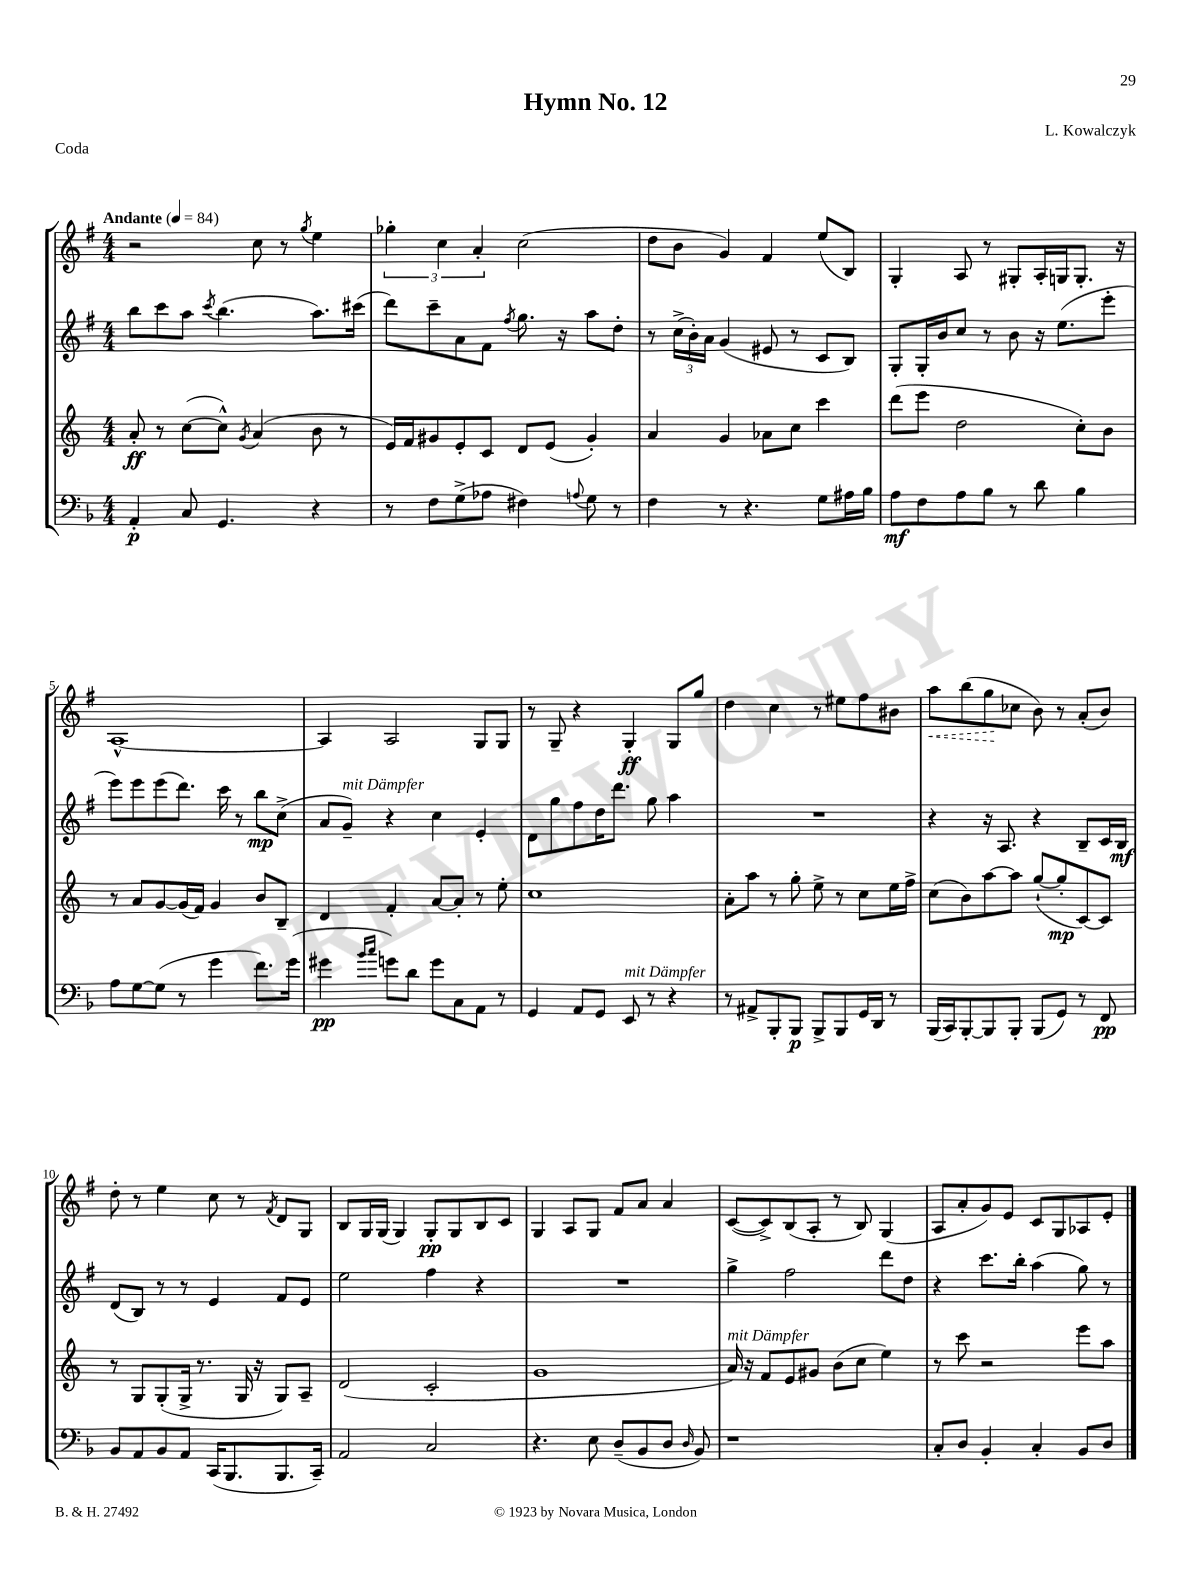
\header { title = "Hymn No. 12" composer = "L. Kowalczyk" piece = "Coda" }
<<
\new StaffGroup <<
\new Staff = "s0" {
    \clef treble \key g \major \numericTimeSignature \time 4/4 \tempo "Andante" 4 = 84
    \autoBeamOff r2 c''8 r8 \acciaccatura { g''8 } e''4 |
    \tuplet 3/2 { ges''4-. c''4 a'4-. } c''2( |
    d''8[ b'8] g'4) fis'4 e''8[( b8]) |
    g4-. a8 r8 gis8[-. a16-. g16 g8.]-. r16 |
    a1~-^ |
    a4 a2 g8[ g8] |
    r8 g8-- r4 g4-.\ff g8[ g''8] |
    d''4 c''4 r8 eis''8[ fis''8 bis'8] |
    \once \override Hairpin.style = #'dashed-line a''8[\< b''8( g''8\! ces''8] b'8) r8 a'8[-.( b'8]) |
    d''8-. r8 e''4 c''8 r8 \acciaccatura { fis'8 } d'8[ g8] |
    b8[ g16 g16]( g4) g8[-.\pp g8 b8 c'8] |
    g4 a8[ g8] fis'8[ a'8] a'4 |
    c'8[~( c'8->) b8( a8]-. r8 b8) g4( |
    a8[ a'8-. g'8) e'8] c'8[ g8 aes8 e'8]-. \bar "|." |
}
\new Staff = "s1" {
    \clef treble \key g \major \numericTimeSignature \time 4/4
    \autoBeamOff b''8[ c'''8 a''8] \acciaccatura { c'''8 } b''4.( a''8.[) cis'''16]( |
    d'''8[) c'''8-- a'8 fis'8] \acciaccatura { fis''8 } g''8. r16 a''8[ d''8]-. |
    r8 \tuplet 3/2 { c''16[->( b'16-.) a'16] } g'4( eis'8 r8 c'8[ b8]) |
    g8[-. g16-. b'16 c''8] r8 b'8 r16 e''8.[( e'''8]-. |
    e'''8[) e'''8 e'''8( d'''8.]) c'''16 r8 b''8[\mp c''8]->( |
    a'8[ g'8]--^\markup { \italic "mit Dämpfer" }) r4 c''4 e'4-. |
    d'8[ g''8 fis''8 d''16 d'''8.] g''8 a''4 |
    R1 |
    r4 r16 a8. r4 b8[-- c'16 b16]\mf |
    d'8[( b8]) r8 r8 e'4 fis'8[ e'8] |
    e''2 fis''4 r4 |
    R1 |
    g''4-> fis''2 d'''8[ d''8] |
    r4 c'''8.[ b''16]-. a''4( g''8) r8 \bar "|." |
}
\new Staff = "s2" {
    \clef treble \key c \major \numericTimeSignature \time 4/4
    \autoBeamOff a'8-.\ff r8 c''8[~( c''8]-^) \acciaccatura { g'8 } a'4( b'8 r8 |
    e'16[) f'16 gis'8 e'8-. c'8] d'8[ e'8]( gis'4-.) |
    a'4 g'4 aes'8[ c''8] c'''4 |
    d'''8[( e'''8] d''2 c''8[-.) b'8] |
    r8 a'8[ g'8~ g'16( f'16]) g'4 b'8[ b8]-- |
    d'4 f'4-. a'8[~ a'8]-. r8 e''8-. |
    c''1 |
    a'8[-. a''8] r8 g''8-. e''8-> r8 c''8[ e''16 f''16]-> |
    c''8[( b'8) a''8~ a''8] g''8[~-!( g''8-.\mp c'8~) c'8] |
    r8 g8[ g8-.( g16]-> r8. g16 r16 g8[) a8]-- |
    d'2( c'2-. |
    g'1 |
    a'16^\markup { \italic "mit Dämpfer" }) r16 f'8[ e'8 gis'8] b'8[( c''8] e''4) |
    r8 c'''8 r2 e'''8[ a''8] \bar "|." |
}
\new Staff = "s3" {
    \clef bass \key f \major \numericTimeSignature \time 4/4
    \autoBeamOff a,4-.\p c8 g,4. r4 |
    r8 f8[ g8->( aes8] fis4) \appoggiatura { a8 } g8 r8 |
    f4 r8 r4. g8[ ais16 bes16] |
    a8[\mf f8 a8 bes8] r8 d'8 bes4 |
    a8[ g8~ g8]( r8 g'4 f'8.[) g'16]( |
    gis'4\pp \grace { bes'16[ c''16] } g'8[) d'8] g'8[ c8 a,8] r8 |
    g,4 a,8[ g,8] e,8^\markup { \italic "mit Dämpfer" } r8 r4 |
    r8 ais,8[-> bes,,8-. bes,,8]\p bes,,8[-> bes,,8 g,16 d,16] r8 |
    bes,,16[( c,16) bes,,8~-. bes,,8 bes,,8]-. bes,,8[( g,8]) r8 f,8\pp |
    bes,8[ a,8 bes,8 a,8] c,16[( bes,,8. bes,,8. c,16]--) |
    a,2 c2 |
    r4. e8 d8[--( bes,8 d8] \grace { d16 } bes,8) |
    r1 |
    c8[-. d8] bes,4-. c4-. bes,8[ d8] \bar "|." |
}
>>
>>
